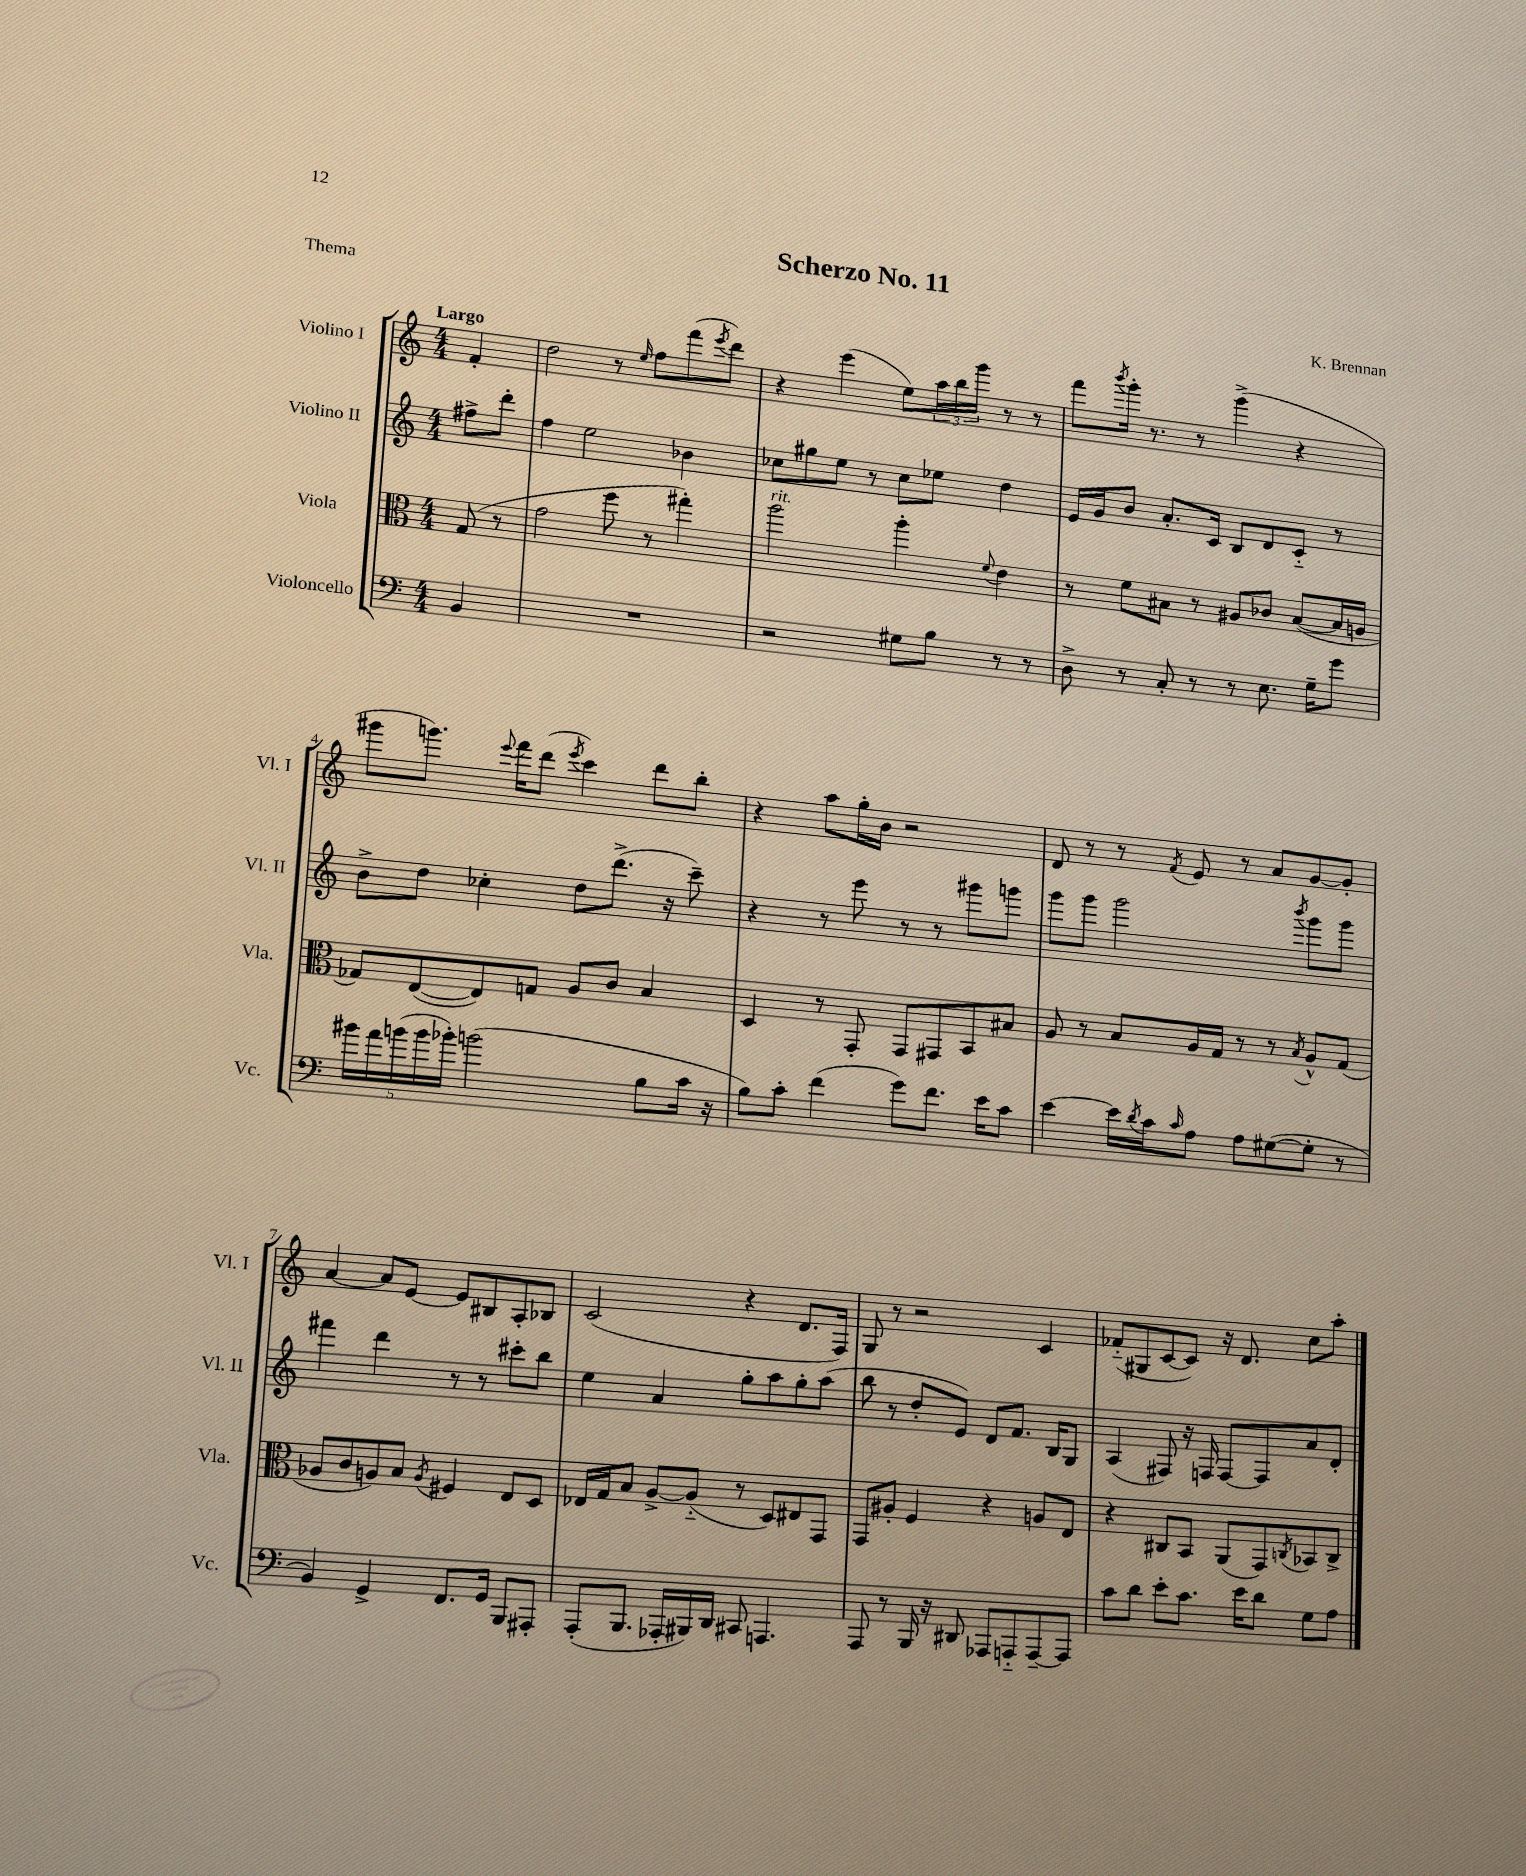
\header { title = "Scherzo No. 11" composer = "K. Brennan" piece = "Thema" }
<<
\new StaffGroup <<
\new Staff = "s0" \with { instrumentName = "Violino I" shortInstrumentName = "Vl. I" } {
    \clef treble \key c \major \numericTimeSignature \time 4/4 \partial 4 \tempo "Largo"
    f'4-. |
    d''2 r8 \grace { e''16 } f''8 f'''8( \acciaccatura { e'''8 } d'''8) |
    r4 e'''4( e''8) \tuplet 3/2 { a''16 b''16 g'''16 } r8 r8 |
    f'''8 \acciaccatura { b'''8 } g'''16-. r8. r8 g'''4->( r4 |
    gis'''8 g'''8.) \appoggiatura { e'''8 } f'''16 d'''8( \acciaccatura { e'''8 } c'''4) d'''8 b''8-. |
    r4 a''8 g''16-. b'16 r2 |
    d'8 r8 r8 \acciaccatura { f'8 } e'8 r8 a'8 g'8~ g'8-. |
    a'4~ a'8 e'8~ e'8 bis8 a8-. bes8 |
    c'2( r4 d'8. f16) |
    g8 r8 r2 c'4 |
    fes'8-_( gis8 c'8~ c'8) r16 d'8. c''8 a''8-. \bar "|." |
}
\new Staff = "s1" \with { instrumentName = "Violino II" shortInstrumentName = "Vl. II" } {
    \clef treble \key c \major \numericTimeSignature \time 4/4 \partial 4
    fis''8-> d'''8-. |
    f''4 e''2 bes'4 |
    ces''8 gis''8 e''8 r8 ces''8 ees''8 d''4 |
    e'16 g'16 b'8 a'8.-. c'16 b8 d'8 c'8-_ r8 |
    b'8-> d''8 ces''4-. d''8 d'''8.->( r16 c'''8--) |
    r4 r8 e'''8 r8 r8 gis'''8 g'''8 |
    g'''8 g'''8 g'''2 \acciaccatura { b'''8 } g'''8 g'''8 |
    fis'''4 d'''4 r8 r8 cis'''8-. b''8 |
    e''4 a'4 g''8-. a''8 g''8-. a''8( |
    b''8 r8 d''8-. e'8) d'8 f'8. b16 g8 |
    a4( fis8) r16 f16 f8~ f8 a'8 d'8-. \bar "|." |
}
\new Staff = "s2" \with { instrumentName = "Viola" shortInstrumentName = "Vla." } {
    \clef alto \key c \major \numericTimeSignature \time 4/4 \partial 4
    g8( r8 |
    g'2 f''8 r8 gis''4-.) |
    a''2^\markup { \italic "rit." } a''4-. \appoggiatura { f'8 } e'4 |
    r8 f'8 bis8 r8 ais8 ces'8 bis8~( bis16 a16 |
    ges8) e8~( e8) g8 a8 c'8 b4 |
    d4 r8 g,8-. g,8 gis,8 b,8 bis8 |
    a8 r8 b8 a16 g16 r8 r8 \acciaccatura { b8 } a8-^ g8( |
    aes8 c'8 a8) b8 \acciaccatura { a8 } fis4 e8 d8 |
    ees16 g16 b8 a8~-> a8-_( r8 d8) eis8 g,8 |
    g,8 ais8-. f4 r4 a8 e8 |
    r4 cis8 b,8 a,8( g,8) \acciaccatura { c8 } bes,8 c8-> \bar "|." |
}
\new Staff = "s3" \with { instrumentName = "Violoncello" shortInstrumentName = "Vc." } {
    \clef bass \key c \major \numericTimeSignature \time 4/4 \partial 4
    b,4 |
    R1 |
    r2 gis8 b8 r8 r8 |
    d8-> r8 c8-. r8 r8 e8. g16-- g'8 |
    \tuplet 5/4 { bis'16 a'16 b'16( b'16 bes'16-.) } b'2( b8 c'16 r16 |
    b8) c'8-. f'4( g'8) f'8. e'16 c'8 |
    e'4~ e'16 \acciaccatura { d'8 } c'16 \grace { c'16 } a8 a8 gis8~( gis8-. r8 |
    b,4) g,4-> f,8. g,16 b,,8 ais,,8-. |
    a,,8-.( b,,8. aes,,16-. bis,,16) d,16 cis,8 a,,4. |
    a,,8 r8 b,,16 r16 dis,8 aes,,8 a,,8-_ a,,8~-- a,,8 |
    c'8 d'8 e'8-. c'8. e'16 d'8 g8 a8 \bar "|." |
}
>>
>>
